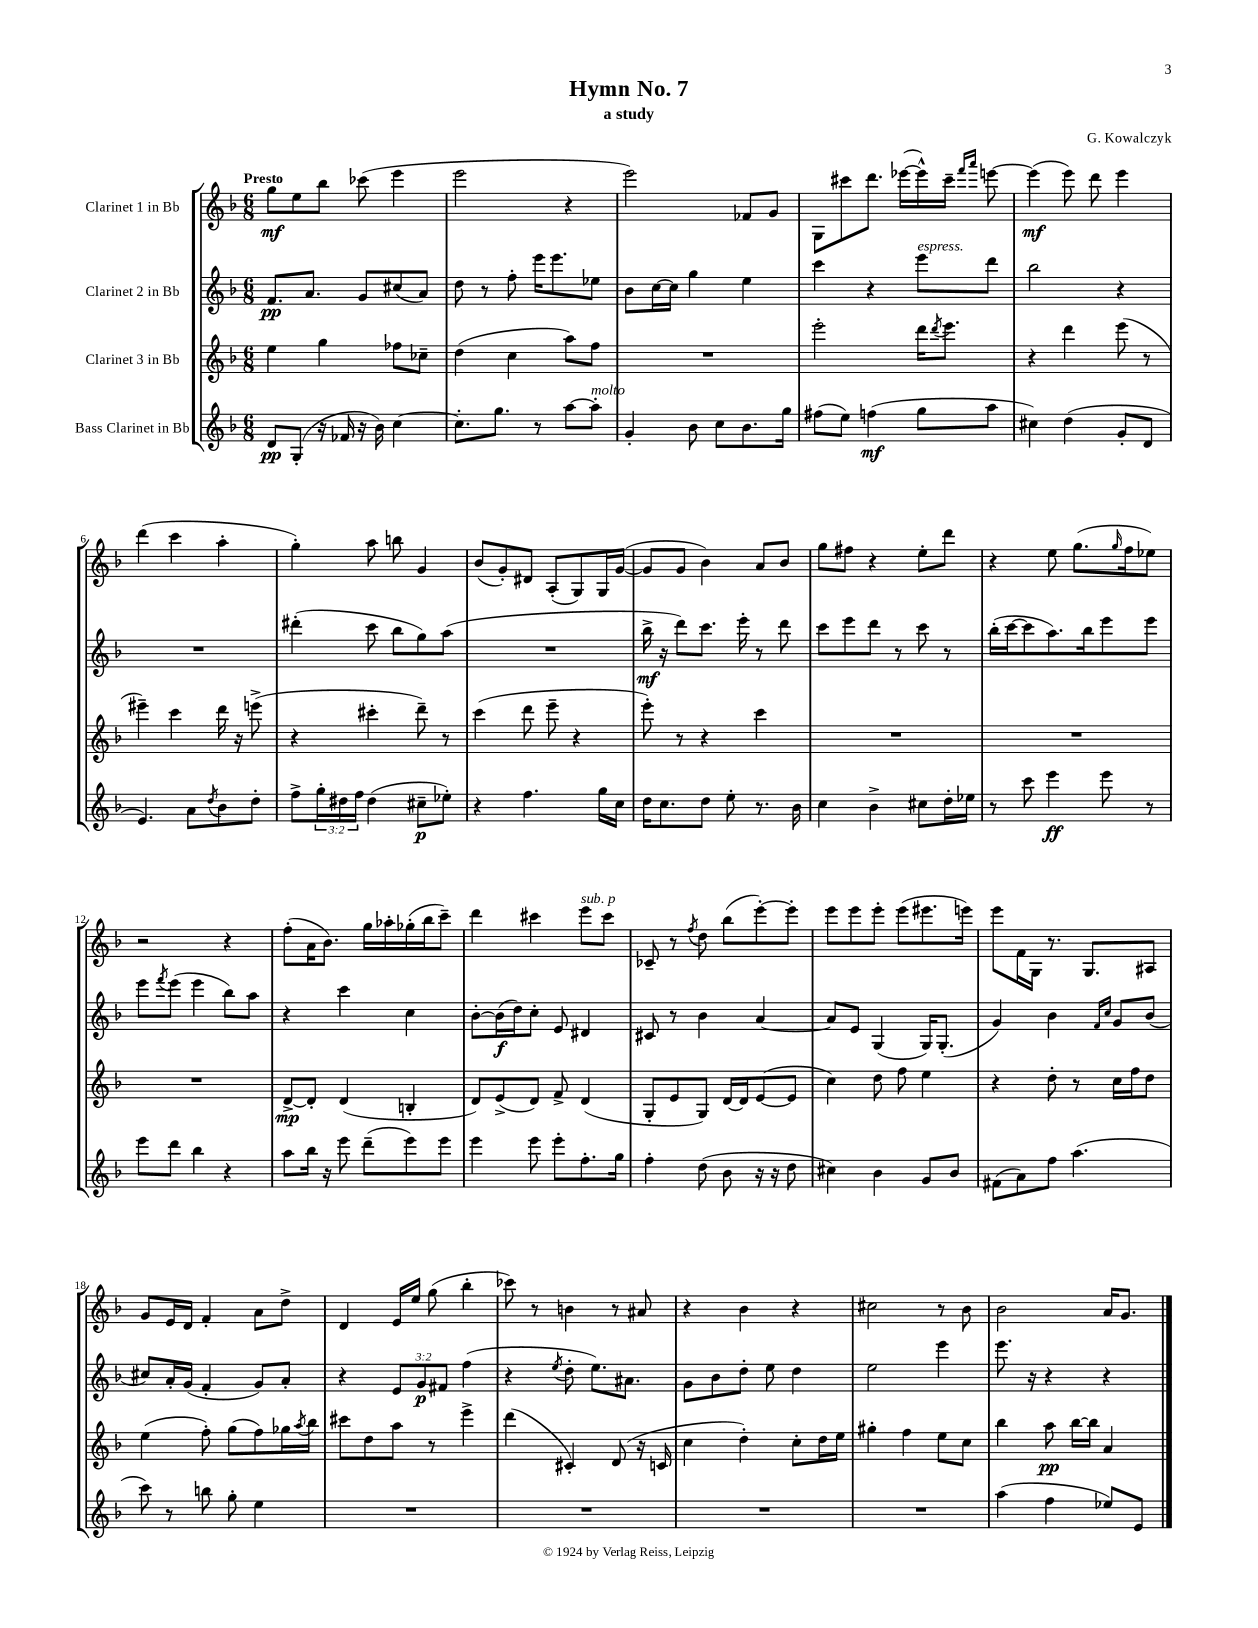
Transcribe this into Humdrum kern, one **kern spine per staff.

**kern	**kern	**kern	**kern
*staff4	*staff3	*staff2	*staff1
*clefG2	*clefG2	*clefG2	*clefG2
*k[b-]	*k[b-]	*k[b-]	*k[b-]
*M6/8	*M6/8	*M6/8	*M6/8
8d	4ee	8.f	8gg
(8G'	.	.	8ee
.	.	8.a	.
16r	4gg	.	8bb-
16f-	.	.	.
16r	.	8g	(8ccc-
16b-)	.	.	.
[4cc	8ff-	(8cc#	4eee
.	8cc-~	8a)	.
=	=	=	=
8.cc']	(4dd	8dd	2eee
.	.	8r	.
8.gg	.	.	.
.	4cc	8ff'	.
8r	.	16eee	.
.	.	8.eee	.
[8aa	8aa)	.	4r
8aa']	8ff	8ee-	.
=	=	=	=
4g'	2.r	8b-	2eee)
.	.	[16cc	.
.	.	16cc]	.
8b-	.	4gg	.
8cc	.	.	.
8.b-	.	4ee	8f-
.	.	.	8g
16gg	.	.	.
=	=	=	=
(8ff#	2eee'	4ccc	8G
8ee)	.	.	8ccc#
(4ff	.	4r	8.ddd
.	.	.	([16eee-
8gg	16ddd	8eee	16eee-^^])
.	8qddd	.	.
.	8.eee	.	16ccc#~
.	.	.	16qqfff
.	.	.	16qqaaa
8aa	.	8ddd	[8eee
=	=	=	=
4cc#)	4r	2bb-	(4eee]
(4dd	4ddd	.	8eee)
.	.	.	8ddd
8g'	(8eee	4r	4eee
8d	8r	.	.
=	=	=	=
4.e)	4eee#~)	2.r	(4ddd
.	4ccc	.	4ccc
8a	.	.	.
8qdd	.	.	.
8b-	16ddd	.	4aa'
.	16r	.	.
8dd'	(8eee^	.	.
=	=	=	=
8ff^	4r	(4ddd#'	4gg')
24gg'	.	.	.
24dd#	.	.	.
24ff	.	.	.
(4dd#	4ccc#'	8ccc	8aa
.	.	8bb-	8bb
8cc#~	8ddd~)	8gg)	4g
8ee-')	8r	(8aa	.
=	=	=	=
4r	(4ccc	2.r	(8b-
.	.	.	8g')
4.ff	8ddd	.	8d#
.	8eee~	.	(8A'
.	4r	.	8G)
16gg	.	.	16G
16cc	.	.	([16g
=	=	=	=
16dd	8eee')	16bb-^	8g]
8.cc	.	16r	.
.	8r	8ddd)	8g
8dd	4r	8.ccc	4b-)
8ee'	.	.	.
.	.	16eee'	.
8.r	4ccc	8r	8a
.	.	8ddd	8b-
16b-	.	.	.
=	=	=	=
4cc	2.r	8ccc	8gg
.	.	8eee	8ff#
4b-^	.	8ddd	4r
.	.	8r	.
8cc#	.	8ccc	8ee'
16dd'	.	8r	8ddd
16ee-	.	.	.
=	=	=	=
8r	2.r	(16bb-'	4r
.	.	[16ccc	.
8ccc	.	8ccc]	.
4eee	.	8.aa)	8ee
.	.	.	(8.gg
.	.	16bb-	.
8eee	.	8eee	.
.	.	.	16qqgg
.	.	.	16ff
8r	.	8eee	8ee-)
=	=	=	=
8eee	2.r	8eee	2r
.	.	8qfff	.
8ddd	.	(8eee	.
4bb-	.	4eee	.
4r	.	8bb-)	4r
.	.	8aa	.
=	=	=	=
8aa	[8d^	4r	(8ff'
16bb-	8d']	.	16a
16r	.	.	8.b-)
8eee	(4d	4ccc	.
(8ddd~	.	.	16gg
.	.	.	16aa-'
8eee)	4B'	4cc	(16gg-'
.	.	.	16bb-
8eee	.	.	8ccc~)
=	=	=	=
4eee	8d)	[8b-'	4ddd
.	(8e^	(16b-]	.
.	.	16dd)	.
8eee	8d)	8cc'	4ccc#
8eee'	8f^	8e	.
8.ff'	(4d	4d#	8eee
.	.	.	8ccc#
16gg	.	.	.
=	=	=	=
4ff'	8G'	8c#	8c-~
.	8e	8r	8r
.	.	.	8qff
(8dd	8G)	4b-	8dd
8b-	[16d	.	(8bb-
.	16d]	.	.
16r	([8e	[4a	[8eee')
16r	.	.	.
8dd	8e]	.	8eee']
=	=	=	=
4cc#)	4cc)	8a]	8eee
.	.	8e	8eee
4b-	8dd	(4G	8eee'
.	8ff	.	(8eee
8g	4ee	16G)	8.eee#
.	.	(8.G'	.
8b-	.	.	.
.	.	.	16eee)
=	=	=	=
(8f#	4r	4g)	8eee
8a)	.	.	16f
.	.	.	16G
8ff	8dd'	4b-	8.r
(4.aa	8r	.	.
.	.	.	8.G
.	.	16qqf	.
.	.	16qqcc	.
.	16cc	8g	.
.	16ff	.	.
.	8dd	(8b-	8A#
=	=	=	=
8ccc)	(4ee	8cc#)	8g
8r	.	16a'	16e
.	.	(16g	16d
8bb	8ff')	4f'	4f'
8gg'	(8gg	.	.
4ee	8ff)	8g)	8a
.	16gg-	8a'	8dd^
.	8qaa	.	.
.	16bb-	.	.
=	=	=	=
2.r	8ccc#	4r	4d
.	8dd	.	.
.	8aa	12e	16e
.	.	.	16ee
.	.	12g	.
.	8r	.	(8gg
.	.	12f#	.
.	4eee^	(4ff	4bb-'
=	=	=	=
2.r	(4ddd	4r	8ccc-)
.	.	.	8r
.	.	8qee	.
.	4c#')	8dd'	4b
.	.	8.ee)	.
.	(8d	.	8r
.	.	8.a#	.
.	16r	.	8a#
.	16c	.	.
=	=	=	=
2.r	4cc	8g	4r
.	.	8b-	.
.	4dd')	8dd'	4b-
.	.	8ee	.
.	8cc'	4dd	4r
.	16dd	.	.
.	16ee	.	.
=	=	=	=
2.r	4gg#'	2ee	2cc#
.	4ff	.	.
.	8ee	4eee	8r
.	8cc	.	8b-
=	=	=	=
(4aa	4bb-	8.eee	2b-
.	.	16r	.
4ff	8aa	4r	.
.	[16bb-	.	.
.	16bb-]	.	.
8ee-)	4a	4r	16a
.	.	.	8.g
8e	.	.	.
==	==	==	==
*-	*-	*-	*-
